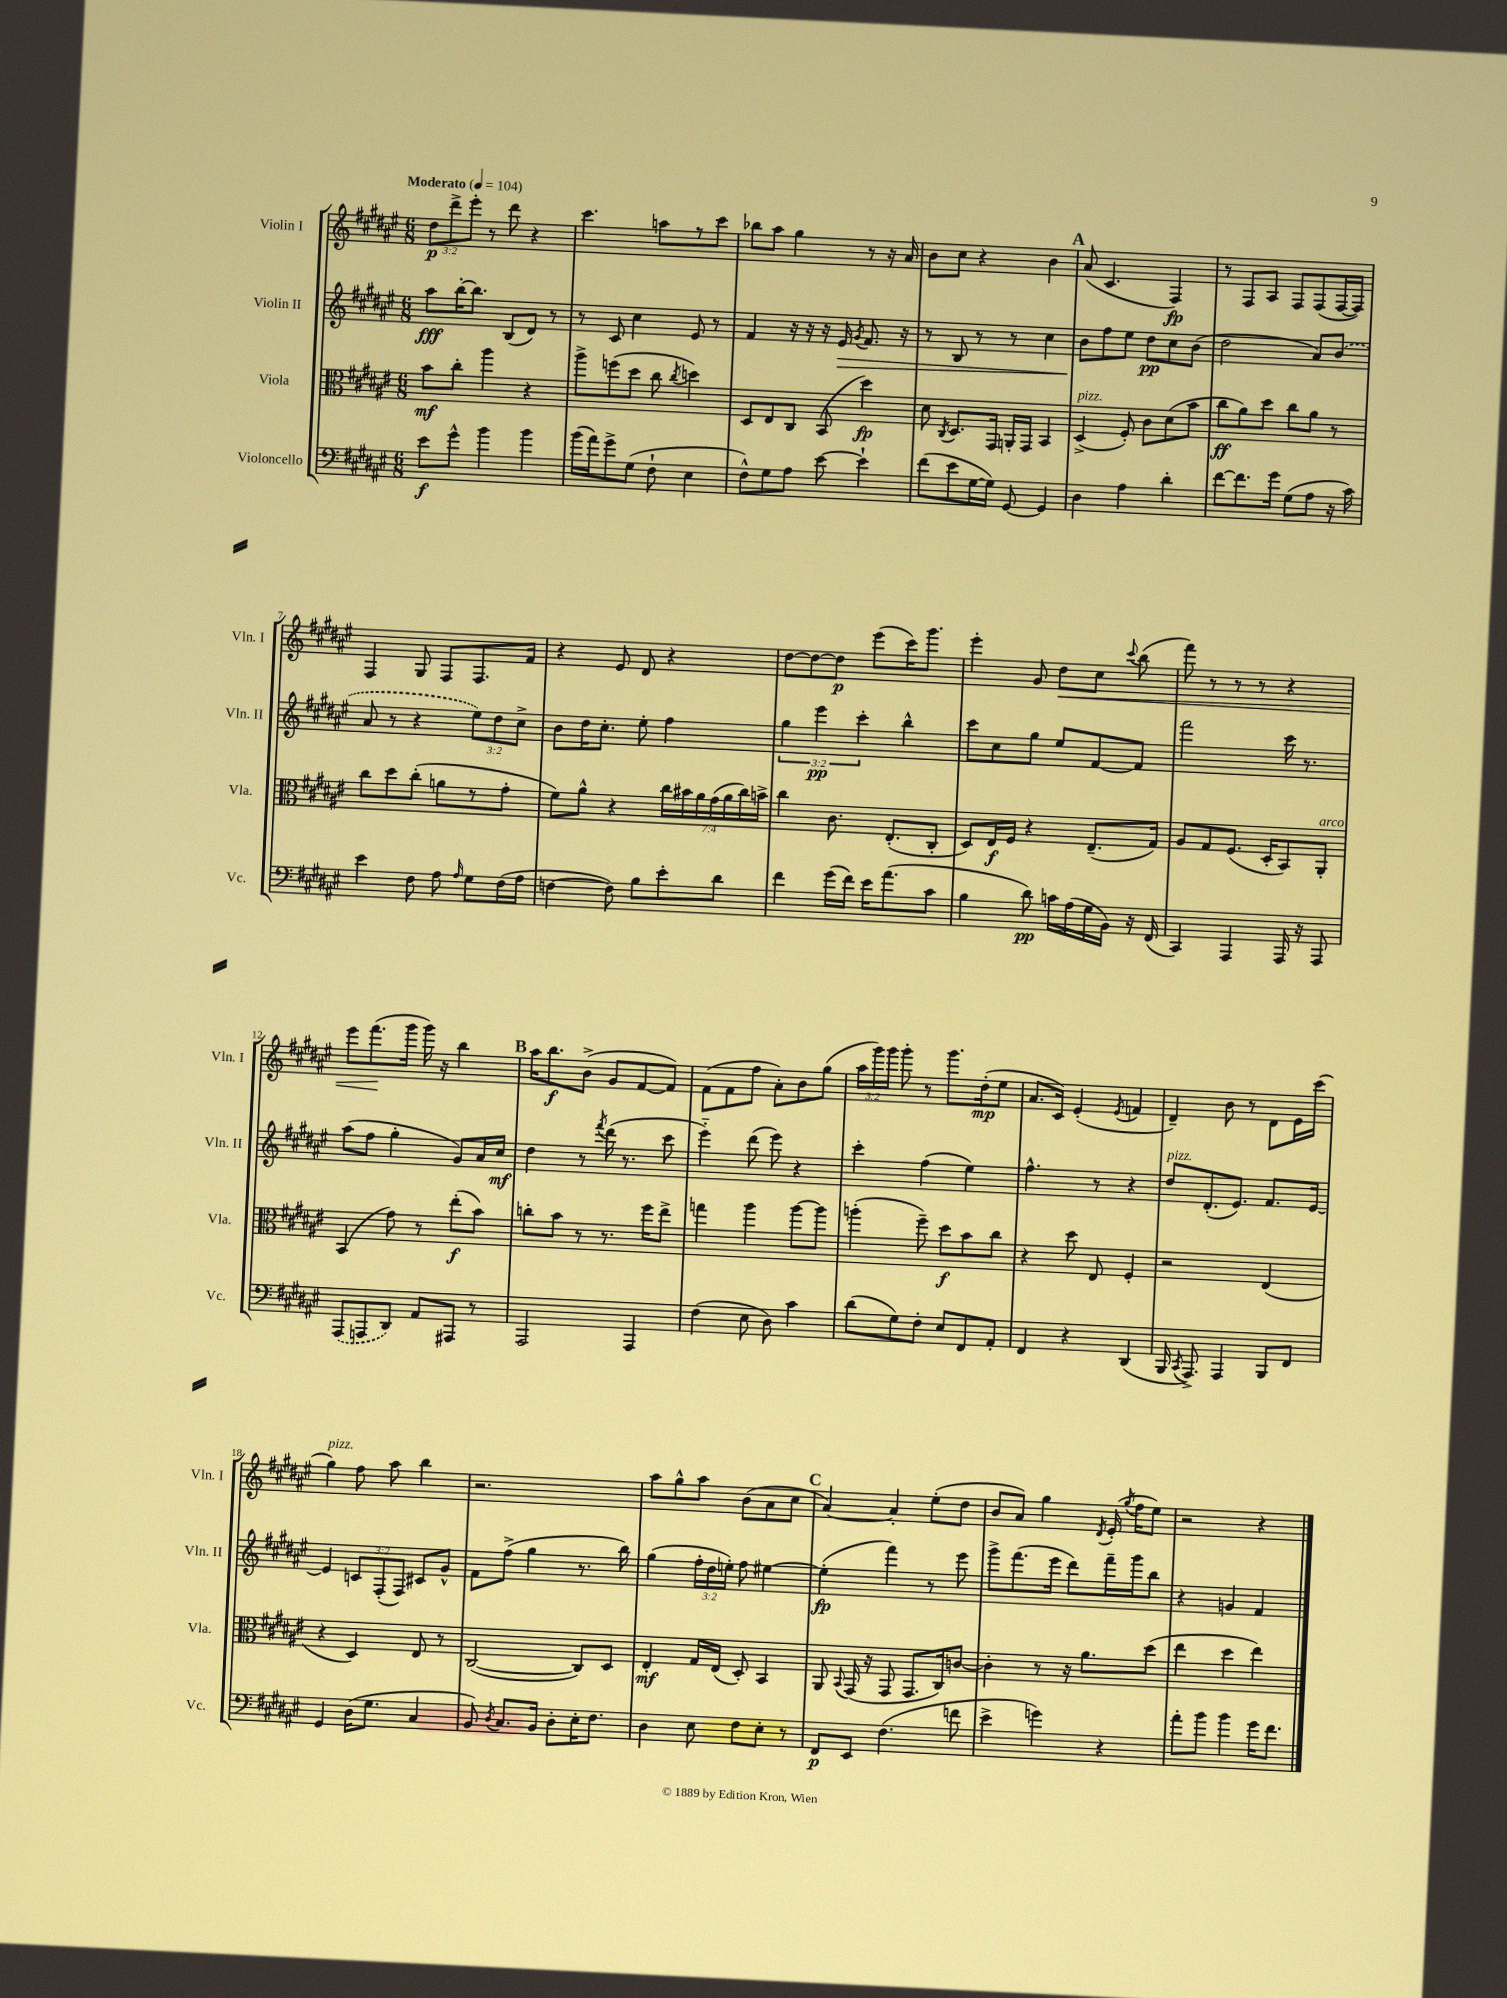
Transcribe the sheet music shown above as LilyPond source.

<<
\new StaffGroup <<
\new Staff = "s0" \with { instrumentName = "Violin I" shortInstrumentName = "Vln. I" } {
    \clef treble \key fis \major \numericTimeSignature \time 6/8 \override Staff.TupletNumber.text = #tuplet-number::calc-fraction-text \tempo "Moderato" 4 = 104
    \autoBeamOff \tuplet 3/2 { dis''8[\p dis'''8-> eis'''8]-. } r8 dis'''8 r4 |
    cis'''4. a''8[ r8 cis'''8] |
    bes''8[ ais''8] gis''4 r8 r16 ais'16 |
    b'8[ cis''8] r4 b'4 |
    \mark \markup { \bold "A" } ais'8( cis'4. fis4\fp) |
    r8 fis8[ ais8] fis8[ fis8( fis16~ fis16]) |
    fis4 gis8 fis8[ fis8. fis'16] |
    r4 eis'8 dis'8 r4 |
    dis''8[~ dis''8~ dis''8]\p eis'''8[( cis'''16) gis'''8.] |
    eis'''4-. gis'8 dis''8[\< cis''8] \appoggiatura { cis'''8 } b''8( |
    fis'''8) r8 r8 r8 r4 |
    eis'''8[ fis'''8.\!( gis'''16] gis'''16) r16 b''4 |
    \mark \markup { \bold "B" } ais''16[ b''8.\f b'8]->( gis'8[ fis'8~ fis'8]) |
    fis'8[( fis'8 fis''8] ais'8[-.) b'8 gis''8]( |
    \tuplet 3/2 { ais''16[ gis'''16) gis'''16] } gis'''8-. r8 gis'''8.[ dis''16-.\mp( eis''8] |
    ais'8.[ cis'16]) eis'4-.( \acciaccatura { eis'8 } f'4 |
    dis'4--) b'8 r8 dis'8[ eis'16 cis'''16]( |
    gis''4^\markup { \italic "pizz." }) fis''8 ais''8 b''4 |
    r2. |
    ais''8[ gis''8-^ ais''8] b'8[( ais'8 cis''8] |
    \mark \markup { \bold "C" } ais'4~) ais'4-. eis''8[-.( dis''8] |
    b'8[ ais'8]) gis''4 \acciaccatura { dis'8 } eis'16-.( \acciaccatura { gis''8 } fis''16[ eis''8]) |
    r2 r4 \bar "|." |
}
\new Staff = "s1" \with { instrumentName = "Violin II" shortInstrumentName = "Vln. II" } {
    \clef treble \key fis \major \numericTimeSignature \time 6/8 \override Staff.TupletNumber.text = #tuplet-number::calc-fraction-text
    \autoBeamOff ais''8[\fff b''16~-. b''8.] b8[( dis'8]) r8 |
    r8 cis'8 cis''4 eis'8 r8 |
    fis'4 r16 r16 r16 eis'16\> \acciaccatura { gis'8 } fis'8. r16 |
    r8 b8 r8 r8 cis''4 |
    \mark \markup { \bold "A" } b'8[\! fis''8 eis''8] dis''8[\pp cis''8 b'8]( |
    dis''2 ais'8[) \once \slurDashed b'8]( |
    ais'8 r8 r4 \tuplet 3/2 { eis''8[) dis''8 cis''8]-> } |
    b'8[ dis''16 cis''8.]-. eis''8-. fis''4 |
    \tuplet 3/2 { gis''4 eis'''4\pp cis'''4-. } b''4-^ |
    cis'''8[ cis''8 gis''8] eis''8[ fis'8~ fis'8] |
    fis'''2 cis'''16 r8. |
    ais''8[( fis''8] gis''4-. gis'8[) ais'16 cis''16]\mf |
    \mark \markup { \bold "B" } dis''4 r8 \acciaccatura { fis'''8 } dis'''16( r8. cis'''8 |
    eis'''4-_) dis'''8( eis'''8) r4 |
    cis'''4-. fis''4( eis''4) |
    fis''4.-^ r8 r4 |
    dis''8[^\markup { \italic "pizz." } dis'8.-.( eis'8.]) fis'8.[ eis'16]~ |
    eis'4 \tuplet 3/2 { c'8[ fis8-.( fis8]) } cis'8[ gis'8]-^ |
    fis'8[ fis''8]->( gis''4 r8. b''16) |
    gis''4( \tuplet 3/2 { fis''16[-. dis''16 e''16]-.) } fis''8 eis''4~ |
    \mark \markup { \bold "C" } eis''4-.\fp( fis'''4) r8 eis'''8 |
    gis'''8[-> fis'''8.( eis'''16] dis'''8[) fis'''16-- gis'''16 b''8] |
    r4 g'4 fis'4 \bar "|." |
}
\new Staff = "s2" \with { instrumentName = "Viola" shortInstrumentName = "Vla." } {
    \clef alto \key fis \major \numericTimeSignature \time 6/8 \override Staff.TupletNumber.text = #tuplet-number::calc-fraction-text
    \autoBeamOff b'8[\mf cis''8]-. ais''4 r4 |
    ais''8[-> f''8( dis''8] cis''8 \acciaccatura { cis''8 } d''4) |
    dis8[ eis8 cis8] b,8( dis''4\fp) |
    dis'8 \acciaccatura { cis8 } dis8.[ gis,16] a,16[-. gis,16] b,4 |
    \mark \markup { \bold "A" } dis4->^\markup { \italic "pizz." }( fis8-.) cis'8[ dis'8( b'8] |
    cis''8[\ff ais'8) dis''8] cis''8[ ais'8] r8 |
    cis''8[ dis''8 cis''8]-.( a'8[ r8 gis'8]-. |
    fis'8[) ais'8]-^ r4 \tuplet 7/4 { cis''16[ bis'16 ais'16 gis'16( ais'16 cis''16) b'16]-> } |
    cis''4 cis'8. eis8.[-.( cis8]-. |
    dis8[) eis16\f fis16] r4 eis8.[--( gis16]) |
    ais8[ gis8 fis8.]( dis16[-. b,8) ais,8]-.^\markup { \italic "arco" } |
    b,4( gis'8) r8 eis''8[-.\f( b'8]) |
    \mark \markup { \bold "B" } c''8[-. b'8] r8 r8. fis''16[ eis''8]-> |
    g''4 ais''4 ais''8[~ ais''8] |
    a''4-.( fis''8--) dis''8[\f b'8 cis''8] |
    r4 dis''8 eis8 fis4-. |
    r2 eis4( |
    r4 dis4) eis8 r8 |
    cis2~( cis8[) dis8] |
    eis4-.\mf gis16[ eis16]( dis8-.) b,4 |
    \mark \markup { \bold "C" } ais,8 \appoggiatura { b,8 } gis,16( r16 gis,8 gis,8.[ cis16) c'8]~ |
    c'4-. r8 r16 ais'8.[ dis''8]( |
    eis''4 dis''4 eis''4) \bar "|." |
}
\new Staff = "s3" \with { instrumentName = "Violoncello" shortInstrumentName = "Vc." } {
    \clef bass \key fis \major \numericTimeSignature \time 6/8
    \autoBeamOff eis'8[\f gis'8]-^ b'4 b'4 |
    b'16[( ais'16) gis'8-> gis8]( fis8-! eis4 |
    fis8[-^) gis8 ais8] eis'8~ eis'4-! |
    fis'8[( eis'8 gis16~ gis16]) gis,8~ gis,4 |
    \mark \markup { \bold "A" } dis4 ais4 dis'4-. |
    fis'8[~ fis'8. gis'16] gis8[( ais8] r16 cis'16) |
    eis'4 fis8 ais8 \grace { ais16 } gis8[ fis16( ais16] |
    f4~ f8) b8[ eis'8-. dis'8] |
    fis'4 gis'16[( fis'16]) eis'16[ ais'8.( cis'8] |
    b4 dis'8\pp) c'16[ ais16( gis16 b,16]) r16 fis,16( |
    cis,4) ais,,4 ais,,16 r16 ais,,8 |
    \once \slurDashed ais,,8[( a,,8 dis,8]) ais,8[ ais,,8] r8 |
    \mark \markup { \bold "B" } ais,,2 ais,,4 |
    fis4( eis8 dis8) cis'4 |
    dis'8[( gis8) fis8]-. eis8[ fis,8 ais,8]-. |
    fis,4 r4 dis,4( |
    b,,16 \acciaccatura { cis,8 } ais,,8.->) ais,,4 b,,8[ fis,8] |
    gis,4 dis16[( gis8.] cis4 |
    b,8) \acciaccatura { dis8 } cis8.[ b,16] dis8[-. eis16-. fis8.] |
    dis4 eis8 fis8[ eis8]-. r8 |
    \mark \markup { \bold "C" } fis,8[\p eis,8] fis4.( f'8 |
    eis'4-> g'4) r4 |
    ais'8[-. b'8] b'4 gis'16[ fis'8.] \bar "|." |
}
>>
>>
